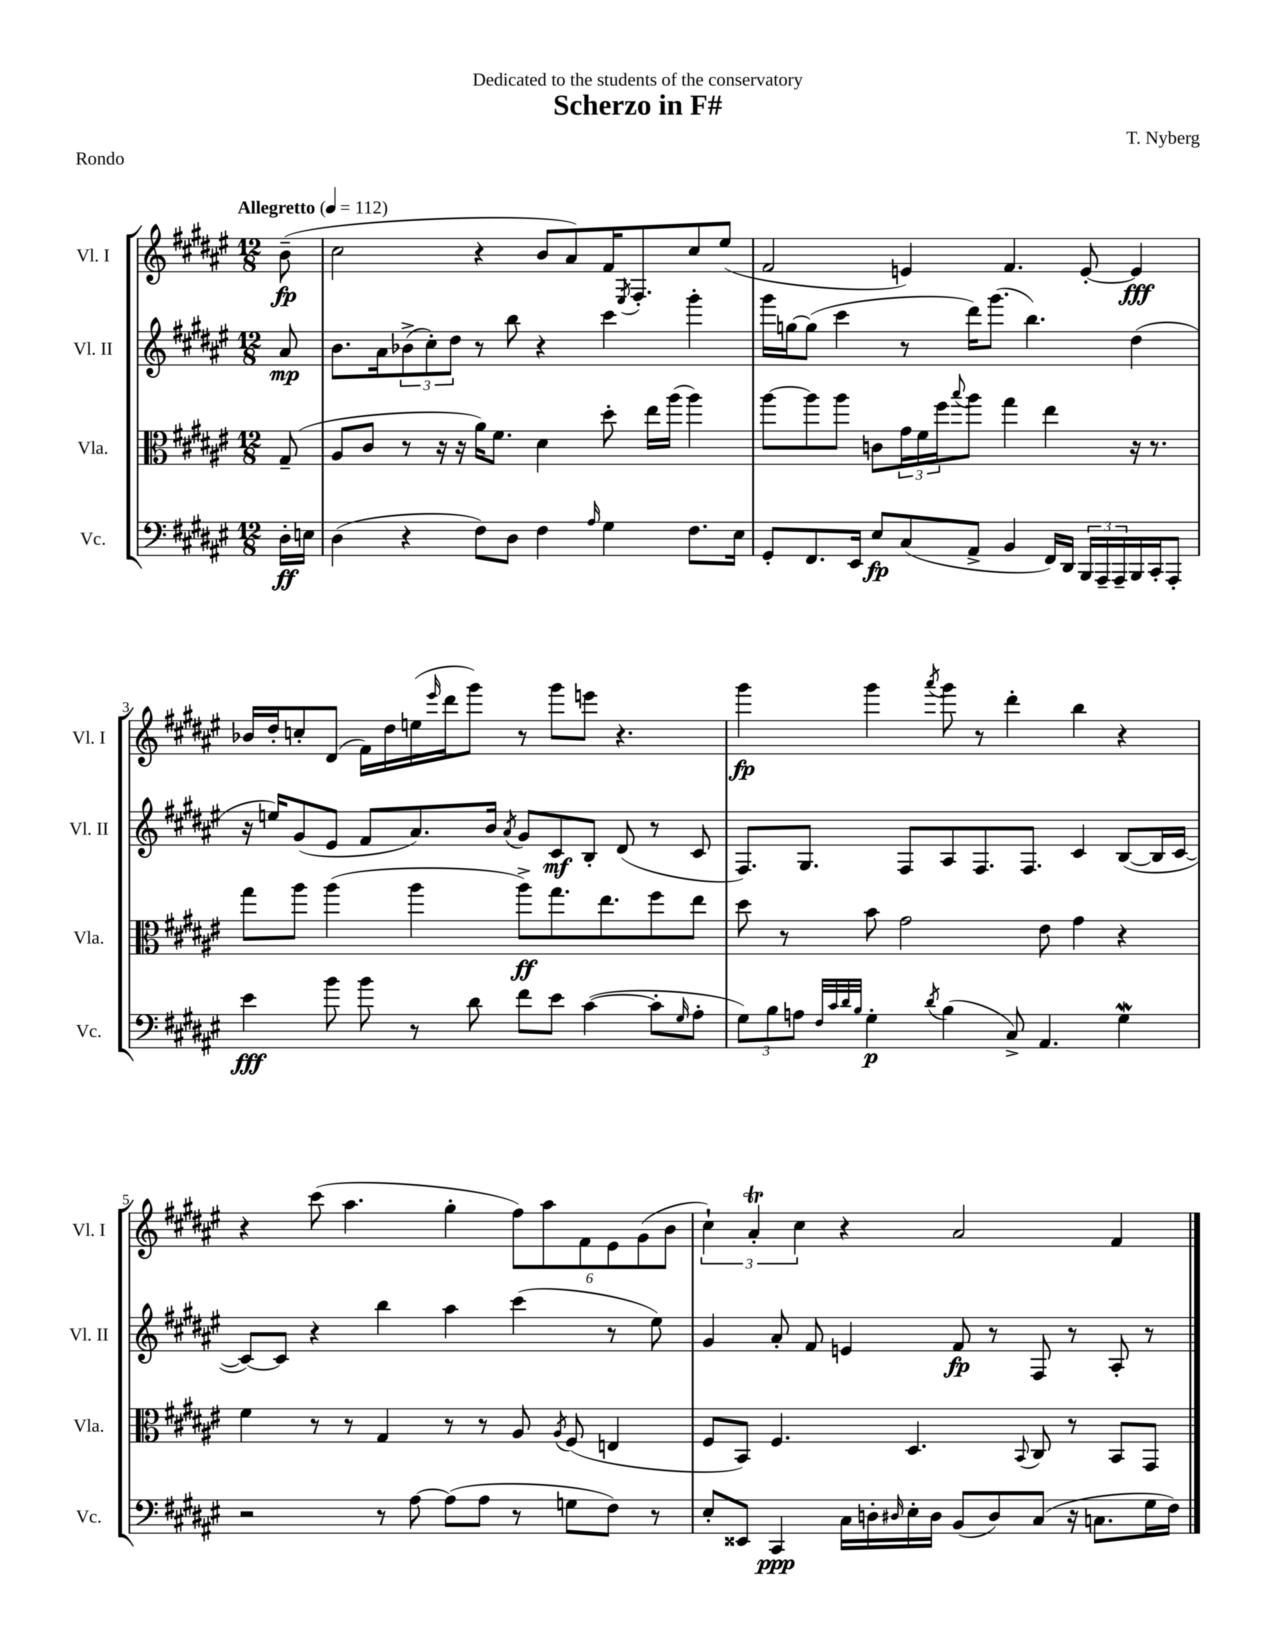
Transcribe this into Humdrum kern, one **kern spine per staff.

**kern	**kern	**kern	**kern
*staff4	*staff3	*staff2	*staff1
*clefF4	*clefC3	*clefG2	*clefG2
*k[f#c#g#d#a#e#]	*k[f#c#g#d#a#e#]	*k[f#c#g#d#a#e#]	*k[f#c#g#d#a#e#]
*M12/8	*M12/8	*M12/8	*M12/8
*MM112	*MM112	*MM112	*MM112
16D#'\LL	(8G#~/	8a#/	(8b~\
16E\JJ	.	.	.
=	=	=	=
(4D#\	8A#/L	8.b\L	2cc#\
.	8c#/J	.	.
.	.	16a#\k	.
4r	8r	(12b-^\	.
.	.	12cc#'\)	.
.	16r	.	.
.	.	12dd#\J	.
.	16r	.	.
8F#\L)	16a#\LK)	8r	4r
.	8.f#\J	.	.
8D#\J	.	8bb\	.
4F#\	4d#\	4r	8b/L
.	.	.	8a#/)
16qqA#/	.	.	.
4G#\	8dd#'\	4ccc#\	16f#/K
.	.	.	8qE#/
.	.	.	8.F#'/
.	16ee#\LL	.	.
.	(16aa#\JJ	.	.
8.F#\L	4aa#\)	4ggg#'\	8cc#/
.	.	.	(8ee#/J
16E#\Jk	.	.	.
=	=	=	=
8GG#'/L	[8aa#\L	16ggg#\LL	2f#/
.	.	[16gg\J	.
8.FF#/	8aa#\]	(8gg\]J	.
.	8aa#\J	4ccc#\	.
16EE#/Jk	.	.	.
8E#/L	8c\L	.	.
(8C#/	24g#\L	8r	4e/)
.	24f#\	.	.
.	24ff#\J	.	.
.	8qqbb/	.	.
8AA#^/J	8aa#\J	16ddd#\LK)	.
.	.	(8.ggg#\J	.
4BB/	4gg#\	.	4.f#/
.	.	4.bb\)	.
16FF#/LL)	4ee#\	.	.
16DD#/JJ	.	.	.
24BBB/LL	.	.	[8e'/
24AAA#~/	.	.	.
24AAA#~/	.	.	.
16BBB/	16r	(4dd#\	4e/]
16CC#'/J	8.r	.	.
8AAA#'/J	.	.	.
=	=	=	=
4e#\	8gg#\L	16r	16b-/LL
.	.	16ee/LK)	16dd#'/J
.	8aa#\J	(8g#/	8cc'/
8b\	(4aa#\	8e#/J	(8d#/J
8b\	.	8f#/L	16f#\LL)
.	.	.	16dd#\
8r	4aa#\	8.a#/)	(16ee\
.	.	.	16qqeee#/
.	.	.	16ddd#\J
8d#\	.	.	8ggg#\J)
.	.	16b/Jk	.
.	.	8qa#/	.
8f#\L	8aa#^\L)	8g#/L	8r
8e#\J	8.gg#\	8c#/	8ggg#\L
([4c#\	.	8B'/J	8eee\J
.	8.ee#\	.	.
.	.	(8d#/	4.r
8c#'\]L	8ff#\	8r	.
16qqG#/	.	.	.
8A#'\J	8ee#\J	8c#/	.
=	=	=	=
12G#\L)	8dd#\	8.F#/L)	4ggg#\
12B\	.	.	.
.	8r	.	.
12A\J	.	.	.
.	.	8.G#/J	.
32qqF#/LLL	.	.	.
32qqc#/	.	.	.
32qqd#/	.	.	.
32qqB/JJJ	.	.	.
4G#'\	8b\	.	4ggg#\
.	2g#\	8F#/L	.
8qd#/	.	.	8qaaa#/
(4B\	.	8A#/	8ggg#\
.	.	8.F#/	8r
8C#^/)	.	.	4ddd#'\
.	.	8.F#/J	.
4.AA#/	8e#\	.	.
.	4g#\	4c#/	4bb\
4G#\	4r	([8B/L	4r
.	.	16B/]L	.
.	.	[16c#/JJ	.
=	=	=	=
2r	4f#\	8c#/_L)	4r
.	.	8c#/]J	.
.	8r	4r	(8ccc#\
.	8r	.	4.aa#\
8r	4G#/	4bb\	.
[8A#\	.	.	.
(8A#\]L	8r	4aa#\	4gg#'\
8A#\J	8r	.	.
8r	8A#/	(4ccc#\	12ff#\L)
.	.	.	12aa#\
.	8qA#/	.	.
8G\L	(8F#/	.	.
.	.	.	12f#\
8F#\J)	4E/	8r	12e#\
.	.	.	(12g#\
8r	.	8ee#\)	.
.	.	.	12b\J
=	=	=	=
8E#'/L	8F#/L	4g#/	6cc#`\)
8EE##/J	8BB/J)	.	.
.	.	.	6a#'/
4CC#/	4.F#/	8a#'/	.
.	.	.	6cc#\
.	.	8f#/	.
16C#\LL	.	4e/	4r
16D'\	.	.	.
16qqD#/	.	.	.
16E#'\	4.D#/	.	.
16D#\JJ	.	.	.
(8BB/L	.	8f#/	2a#/
8D#/)	.	8r	.
.	8qqBB/	.	.
(8C#/J	8C#/	8F#/	.
16r	8r	8r	.
8.C\L	.	.	.
.	8BB/L	8A#'/	4f#/
16G#\L	8GG#/J	8r	.
16F#\JJ)	.	.	.
==	==	==	==
*-	*-	*-	*-
